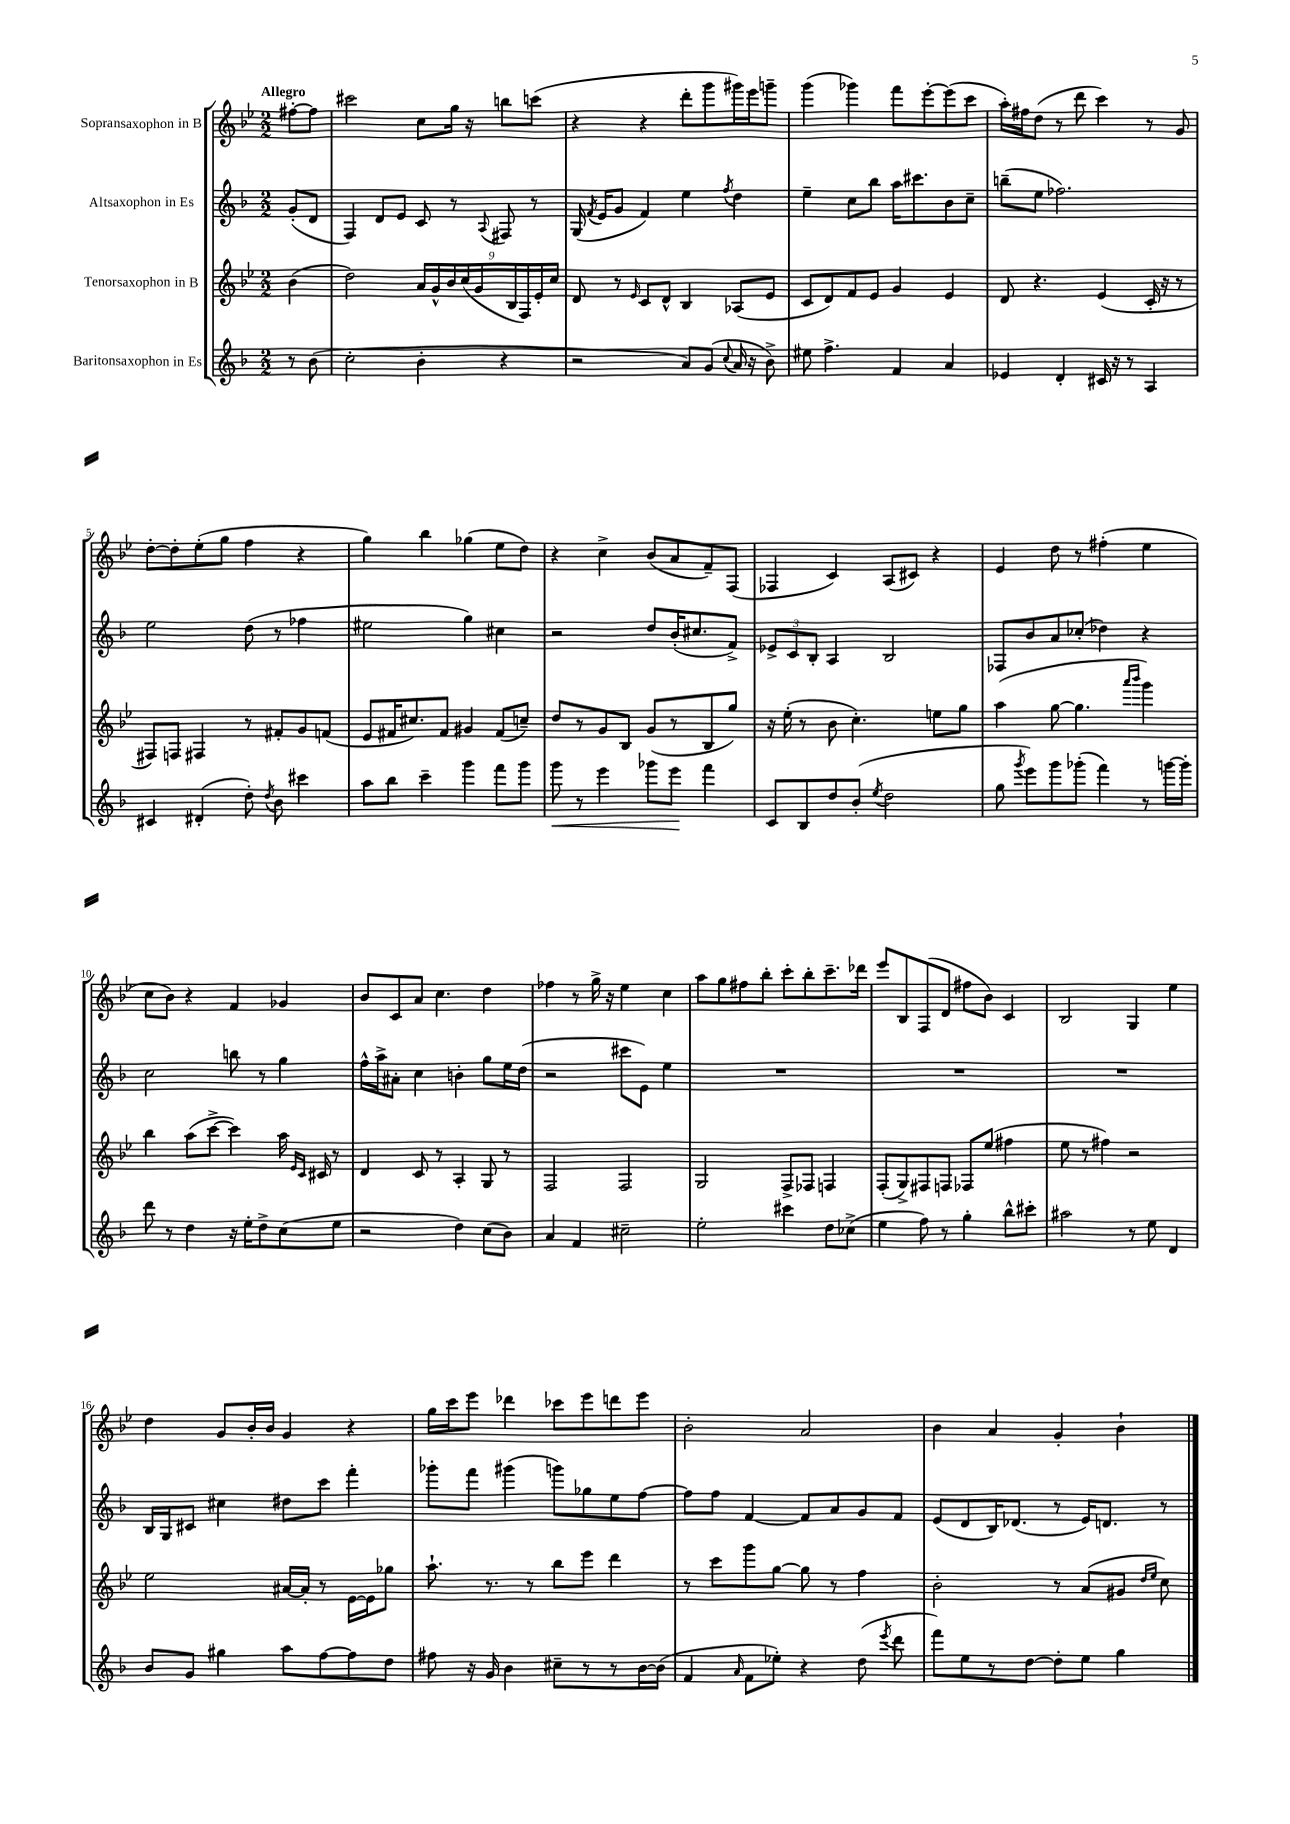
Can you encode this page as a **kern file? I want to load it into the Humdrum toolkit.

**kern	**kern	**kern	**kern
*staff4	*staff3	*staff2	*staff1
*clefG2	*clefG2	*clefG2	*clefG2
*k[b-]	*k[b-e-]	*k[b-]	*k[b-e-]
*M2/2	*M2/2	*M2/2	*M2/2
8r	(4b-\	(8g'/L	[8ff#'\L
(8b-\	.	8d/J	8ff#\]J
=	=	=	=
2cc'\	2dd\)	4F/)	2ccc#\
.	.	8d/L	.
.	.	8e/J	.
4b-'\	18a/LL	8c/	8cc\L
.	18g^^/	.	.
.	18b-/	.	.
.	.	8r	16gg\Jk
.	(18cc/	.	.
.	.	.	16r
.	18g/	.	.
.	.	8qqA/	.
4r	.	8F#/	8bb\L
.	18B-/	.	.
.	18F/)	.	.
.	.	8r	(8ccc\J
.	18e-'/	.	.
.	18cc/JJ	.	.
=	=	=	=
2r	8d/	(16G/	4r
.	.	8qf/	.
.	.	16e/LK	.
.	8r	8g/J	.
.	16qqe-/	.	.
.	8c/L	4f/)	4r
.	8d^^/J	.	.
8a/L)	4B-/	4ee\	8ddd'\L
(8g/J	.	.	8ggg\
8qqcc/	.	8qff/	.
16a/	(8A-/L	4dd\	16ggg#\L)
16r	.	.	16eee-\J
8b-^\)	8e-/J	.	8ggg~\J
=	=	=	=
8ee#\	8c/L	4ee~\	(4ggg\
4.ff^\	8d/)	.	.
.	8f/	8cc\L	4ggg-\)
.	8e-/J	8bb-\J	.
4f/	4g/	16aa\LK	8fff\L
.	.	8.ccc#\	.
.	.	.	[8eee-'\
4a/	4e-/	8b-\	(8eee-\]
.	.	8cc~\J	8ccc\J
=	=	=	=
4e-/	8d/	(8bb~\L	16aa'\LL)
.	.	.	16ff#\J
.	4.r	8ee\J	(8dd\J
4d'/	.	2.ff-\)	8r
.	.	.	8ddd\
16c#/	(4e-/	.	4ccc\)
16r	.	.	.
8r	.	.	.
4A/	16c'/	.	8r
.	16r	.	.
.	8r	.	8g/
=	=	=	=
4c#/	8F#/L)	2ee\	[8dd'\L
.	8F/J	.	8dd'\]
(4d#'/	4F#/	.	(8ee-'\
.	.	.	8gg\J
8dd'\)	8r	(8dd\	4ff\
8qdd/	.	.	.
8b-\	8f#'/L	8r	.
4ccc#\	8g/	4ff-\	4r
.	(8f/J	.	.
=	=	=	=
8aa\L	8e-/L	2ee#\	4gg\)
8bb-\J	16f#/K	.	.
.	8.cc#/)	.	.
4ccc~\	.	.	4bb-\
.	8f#/J	.	.
4ggg\	4g#/	4gg\)	(4gg-\
8fff\L	(8f#/L	4cc#\	8ee-\L
8ggg\J	8cc~/J)	.	8dd\J)
=	=	=	=
8ggg\	8dd/L	2r	4r
8r	8r	.	.
4eee\	8g/	.	4cc^\
.	8B-/J	.	.
8ggg-\L	(8g/L	8dd/L	(8b-/L
8eee\J	8r	(16b-'/K	8a/
.	.	8.cc#/	.
4fff\	8B-/	.	8f~/)
.	8gg/J)	8f^/J)	(8F/J
=	=	=	=
8c/L	16r	12e-^/L	4F-/
.	(16ee-'\	.	.
.	.	12c/	.
8B-/	8r	.	.
.	.	12B-'/J	.
8dd/	8b-\	4A/	4c/)
(8b-'/J	4.cc'\)	.	.
8qee/	.	.	.
2dd\	.	2B-/	(8A/L
.	.	.	8c#/J)
.	8ee\L	.	4r
.	8gg\J	.	.
=	=	=	=
8gg\	(4aa\	8F-/L	4e-/
8qggg/	.	.	.
8eee\L)	.	8b-/	.
8ggg\	[8gg\	8a/	8dd\
(8ggg-'\J	4.gg\]	(8cc-'/J	8r
4fff\)	.	4dd-\)	(4ff#'\
.	16qqaaa/LL	.	.
.	16qqbbb-/JJ	.	.
8r	4ggg\)	4r	4ee-\
[16ggg\LL	.	.	.
16ggg'\]JJ	.	.	.
=	=	=	=
8ddd\	4bb-\	2cc\	8cc\L
8r	.	.	8b-\J)
4dd\	(8aa\L	.	4r
.	[8ccc^\J	.	.
16r	4ccc\])	8bb\	4f/
16ee'\LK	.	.	.
8dd^\	.	8r	.
(8cc\	16aa\	4gg\	4g-/
.	16qqe-/LL	.	.
.	16qqc/JJ	.	.
.	16c#/	.	.
8ee\J	8r	.	.
=	=	=	=
2r	4d/	16ff^^\LL	8b-/L
.	.	16aa^\J	.
.	.	8a#'\J	8c/
.	8c/	4cc\	8a/J
.	8r	.	4.cc\
4dd\)	4A'/	4b'\	.
(8cc\L	8G/	8gg\L	4dd\
8b-\J)	8r	16ee\L	.
.	.	(16dd\JJ	.
=	=	=	=
4a/	2F/	2r	4ff-\
4f/	.	.	8r
.	.	.	16gg^\
.	.	.	16r
2cc#~\	2F/	8ccc#\L	4ee-\
.	.	8e\J)	.
.	.	4ee\	4cc\
=	=	=	=
2ee'\	2G/	1r	8aa\L
.	.	.	8gg\
.	.	.	8ff#\
.	.	.	8bb-'\J
4ccc#\	8F^/L	.	8ccc'\L
.	8F-/J	.	8bb-'\
8dd\L	4F/	.	8.ccc~\
(8cc-^\J	.	.	.
.	.	.	16ddd-\Jk
=	=	=	=
4ee\	(8F'/L	1r	8eee-/L
.	8G^/)	.	8B-/
8ff\)	8F#/	.	(8F/
8r	8F/J	.	8d/J
4gg'\	8F-/L	.	8ff#\L
.	(8ee-/J	.	8b-\J)
8bb-^^\L	4ff#\	.	4c/
8ccc#'\J	.	.	.
=	=	=	=
2aa#\	8ee-\	1r	2B-/
.	8r	.	.
.	4ff#\)	.	.
8r	2r	.	4G/
8ee\	.	.	.
4d/	.	.	4ee-\
=	=	=	=
8b-/L	2ee-\	16B-/LL	4dd\
.	.	16G/J	.
8g/J	.	8c#/J	.
4gg#\	.	4cc#\	8g/L
.	.	.	16b-'/L
.	.	.	16b-/JJ
8aa\L	[16a#/LL	8dd#\L	4g/
.	16a#'/]JJ	.	.
[8ff\	8r	8ccc\J	.
8ff\]	[16e-\LL	4fff'\	4r
.	16e-\]J	.	.
8dd\J	8gg-\J	.	.
=	=	=	=
8ff#\	8.aa`\	8ggg-'\L	16gg\LL
.	.	.	16ccc\J
16r	.	8fff\J	8eee-\J
16g/	8.r	.	.
4b-\	.	(4ggg#\	4ddd-\
.	8r	.	.
8cc#~\L	8bb-\L	8ggg\L)	8ccc-\L
8r	8eee-\J	8gg-\	8eee-\
8r	4ddd\	8ee\	8ddd\
[16b-\L	.	[8ff\J	8eee-\J
(16b-\]JJ	.	.	.
=	=	=	=
4f/	8r	8ff\]L	2b-'\
.	8ccc\L	8ff\J	.
16qqa/	.	.	.
8f\L	8ggg\	[4f/	.
8ee-'\J)	[8gg\J	.	.
4r	8gg\]	8f/]L	2a/
.	8r	8a/	.
(8dd\	4ff\	8g/	.
8qeee/	.	.	.
8ddd\	.	8f/J	.
=	=	=	=
8fff\L)	2b-'\	(8e/L	4b-\
8ee\	.	8d/	.
8r	.	16B-/K)	4a/
.	.	(8.d-/J	.
[8dd\J	.	.	.
8dd'\]L	8r	8r	4g'/
8ee\J	(8a/L	16e/LK)	.
.	.	8.d/J	.
4gg\	8g#/J	.	4b-`\
.	16qqdd/LL	.	.
.	16qqee-/JJ	.	.
.	8cc\)	8r	.
==	==	==	==
*-	*-	*-	*-
